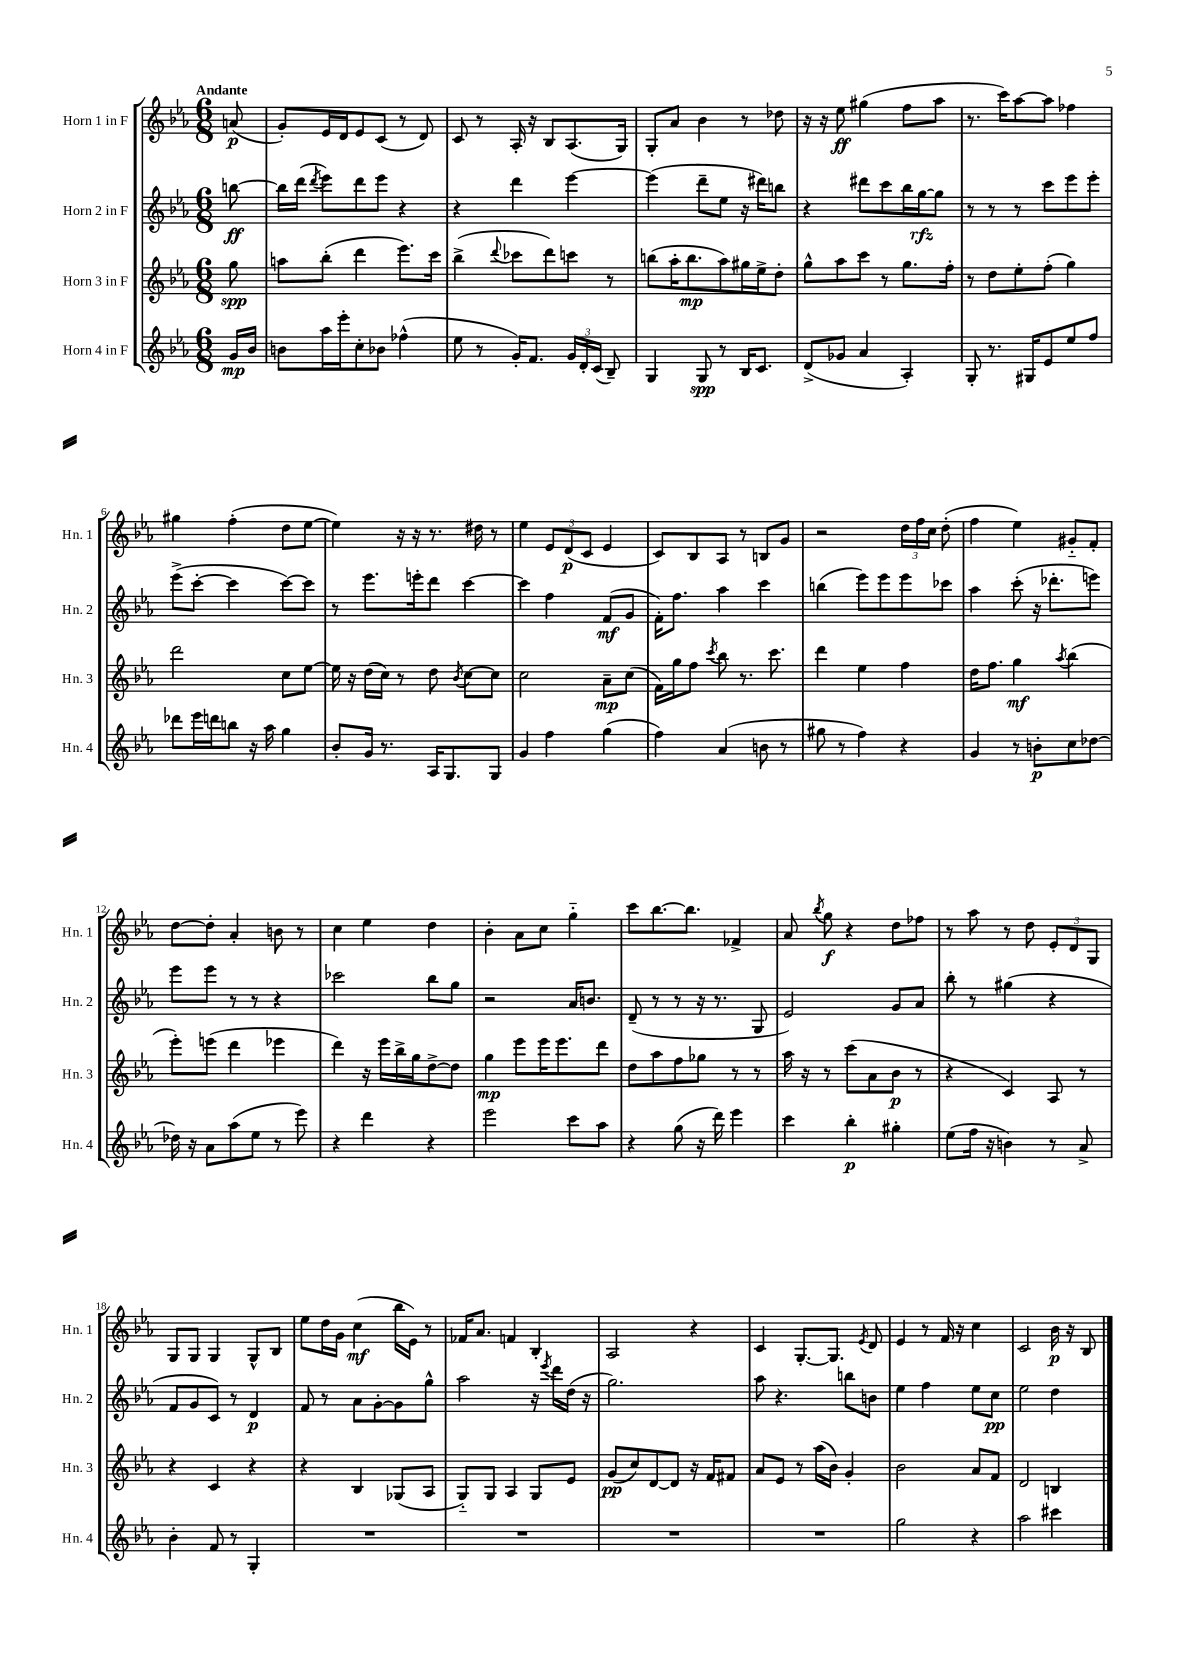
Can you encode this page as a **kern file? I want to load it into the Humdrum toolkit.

**kern	**kern	**kern	**kern
*staff4	*staff3	*staff2	*staff1
*clefG2	*clefG2	*clefG2	*clefG2
*k[b-e-a-]	*k[b-e-a-]	*k[b-e-a-]	*k[b-e-a-]
*M6/8	*M6/8	*M6/8	*M6/8
16g/LL	8gg\	[8bb\	(8a/
16b-/JJ	.	.	.
=	=	=	=
8b\L	8aa\L	16bb\]LL	8g'/L)
.	.	(16ddd\JJ	.
.	.	8qddd/	.
16aa-\L	(8bb-'\J	8eee-\L)	16e-/L
16eee-'\J	.	.	16d/J
8cc'\	4ddd\	8ddd\	8e-/
8b-\J	.	8eee-\J	(8c/J
(4ff-^^\	8.eee-\L)	4r	8r
.	.	.	8d/)
.	16ccc\Jk	.	.
=	=	=	=
8ee-\	(4bb-^\	4r	8c/
8r	.	.	8r
.	8qqddd/	.	.
16g'/LK)	8ccc-\L	4ddd\	16A-'/
8.f/J	.	.	16r
.	8ddd\)	.	8B-/L
24g/LL	8ccc\J	[4eee-\	(8.A-/
24d'/	.	.	.
(24c/JJ	.	.	.
8B-~/)	8r	.	.
.	.	.	16G/Jk)
=	=	=	=
4G/	(8bb\L	(4eee-\]	8G'/L
.	16aa-'\K	.	8a-/J
.	8.bb\	.	.
8G/	.	8ddd~\L	4b-\
8r	8aa-\)	8ee-\J	.
16B-/LK	16gg#\L	16r	8r
8.c/J	16ee-^\J	16ddd#\LK)	.
.	8dd'\J	8bb\J	8dd-\
=	=	=	=
(8d^/L	8gg^^\L	4r	16r
.	.	.	16r
8g-/J	8aa-\	.	8ee-\
4a-/	8ccc\J	8ddd#\L	(4gg#\
.	8r	8ccc\	.
4A-'/)	8.gg\L	16bb-\L	8ff\L
.	.	[16gg\J	.
.	.	8gg\]J	8aa-\J
.	16ff'\Jk	.	.
=	=	=	=
8G'/	8r	8r	8.r
8.r	8dd\L	8r	.
.	.	.	16ccc\LK)
.	8ee-'\	8r	[8aa-\
16G#/LK	.	.	.
8e-/	(8ff'\J	8ccc\L	8aa-\]J
8ee-/	4gg\)	8eee-\	4ff-\
8ff/J	.	8eee-'\J	.
=	=	=	=
8ddd-\L	2ddd\	(8eee-^\L	4gg#\
16eee-\L	.	[8ccc'\J	.
16ddd\J	.	.	.
8bb\J	.	4ccc\]	(4ff'\
16r	.	.	.
16aa-\	.	.	.
4gg\	8cc\L	[8ccc\L)	8dd\L
.	[8ee-\J	8ccc\]J	[8ee-\J
=	=	=	=
8b-'/L	16ee-\]	8r	4ee-\])
.	16r	.	.
16g/Jk	(16dd\LL	8.eee-\L	.
8.r	16cc\JJ)	.	.
.	8r	.	16r
.	.	16eee'\k	16r
16A-/LK	8dd\	8ddd\J	8.r
8.G/	.	.	.
.	8qb-/	.	.
.	[8cc\L	[4ccc\	.
.	.	.	16dd#\
8G/J	8cc\]J	.	8r
=	=	=	=
4g/	2cc\	4ccc\]	4ee-\
4ff\	.	4ff\	12e-/L
.	.	.	(12d/
.	.	.	12c/J
(4gg\	8a-~\L	(8f/L	4e-/
.	(8cc\J	8g/J	.
=	=	=	=
4ff\)	16f\LL)	16f'\LK)	8c/L)
.	16gg\J	8.ff\J	.
.	8ff\J	.	8B-/
.	8qccc/	.	.
(4a-/	8bb-\	4aa-\	8A-/J
.	8.r	.	8r
8b\	.	4ccc\	8B/L
.	8.ccc\	.	.
8r	.	.	8g/J
=	=	=	=
8gg#\	4ddd\	(4bb\	2r
8r	.	.	.
4ff\)	4ee-\	8eee-\L)	.
.	.	8eee-\	.
4r	4ff\	8eee-\	24dd\LL
.	.	.	24ff\
.	.	.	24cc\JJ
.	.	8ccc-\J	(8dd'\
=	=	=	=
4g/	16dd\LK	4aa-\	4ff\
.	8.ff\J	.	.
8r	4gg\	(8ccc'\	4ee-\)
8b'\L	.	16r	.
.	.	8.ddd-'\L	.
.	8qaa-/	.	.
8cc\	(4bb-\	.	8g#'~/L
[8dd-\J	.	8eee\J)	8f'/J
=	=	=	=
16dd-\]	8eee-'\L)	8eee-\L	[8dd\L
16r	.	.	.
8a-\L	(8eee\J	8eee-\J	8dd'\]J
(8aa-\	4ddd\	8r	4a-'/
8ee-\J	.	8r	.
8r	4eee-\	4r	8b\
8eee-\)	.	.	8r
=	=	=	=
4r	4ddd\)	2ccc-\	4cc\
4ddd\	16r	.	4ee-\
.	16eee-\LL	.	.
.	16bb-^\	.	.
.	16gg\J	.	.
4r	[8dd^\	8bb-\L	4dd\
.	8dd\]J	8gg\J	.
=	=	=	=
2eee-\	4gg\	2r	4b-'\
.	8eee-\L	.	8a-\L
.	16eee-\K	.	8cc\J
.	8.eee-\	.	.
8ccc\L	.	16a-/LK	4gg'~\
.	.	8.b/J	.
8aa-\J	8ddd\J	.	.
=	=	=	=
4r	8dd\L	(8d~/	8ccc\L
.	8aa-\	8r	[8.bb-\
(8gg\	8ff\	8r	.
.	.	.	8.bb-\]J
16r	8gg-\J	16r	.
16ddd\)	.	8.r	.
4eee-\	8r	.	4f-^/
.	8r	8G/	.
=	=	=	=
4ccc\	16aa-\	2e-/)	8a-/
.	16r	.	.
.	.	.	8qbb-/
.	8r	.	8gg\
4bb-'\	(8ccc\L	.	4r
.	8a-\	.	.
4gg#'\	8b-\J	8g/L	8dd\L
.	8r	8a-/J	8ff-\J
=	=	=	=
(8ee-\L	4r	8bb-'\	8r
16ff\Jk	.	8r	8aa-\
16r	.	.	.
4b\)	4c/)	(4gg#\	8r
.	.	.	8dd\
8r	8A-/	4r	12e-'/L
.	.	.	12d/
8a-^/	8r	.	.
.	.	.	12G/J
=	=	=	=
4b-'\	4r	8f/L	8G/L
.	.	8g/	8G/J
8f/	4c/	8c/J)	4G/
8r	.	8r	.
4G'/	4r	4d/	8G^^/L
.	.	.	8B-/J
=	=	=	=
2.r	4r	8f/	8ee-\L
.	.	8r	16dd\L
.	.	.	16g\JJ
.	4B-/	8a-\L	(4cc\
.	.	[8g'\	.
.	(8G-/L	8g\]	16bb-\LL
.	.	.	16e-\JJ)
.	8A-/J	8gg^^\J	8r
=	=	=	=
2.r	8G'~/L)	2aa-\	16f-/LK
.	.	.	8.a-/J
.	8G/J	.	.
.	4A-/	.	4f/
.	8G/L	16r	4B-'/
.	.	8qeee-/	.
.	.	16ddd\LL	.
.	8e-/J	(16dd\JJ	.
.	.	16r	.
=	=	=	=
2.r	(8g/L	2.gg\)	2A-/
.	8cc/)	.	.
.	[8d/	.	.
.	8d/]J	.	.
.	16r	.	4r
.	16f/LK	.	.
.	8f#/J	.	.
=	=	=	=
2.r	8a-/L	8aa-\	4c/
.	8e-/J	4.r	.
.	8r	.	[8.G'/L
.	(16aa-\LL	.	.
.	16b-\JJ)	.	8.G/]J
.	4g'/	8bb\L	.
.	.	.	8qe-/
.	.	8b\J	8d/
=	=	=	=
2gg\	2b-\	4ee-\	4e-/
.	.	4ff\	8r
.	.	.	16f/
.	.	.	16r
4r	8a-/L	8ee-\L	4cc\
.	8f/J	8cc\J	.
=	=	=	=
2aa-\	2d/	2ee-\	2c/
4ccc#\	4B/	4dd\	16b-\
.	.	.	16r
.	.	.	8B-/
==	==	==	==
*-	*-	*-	*-
